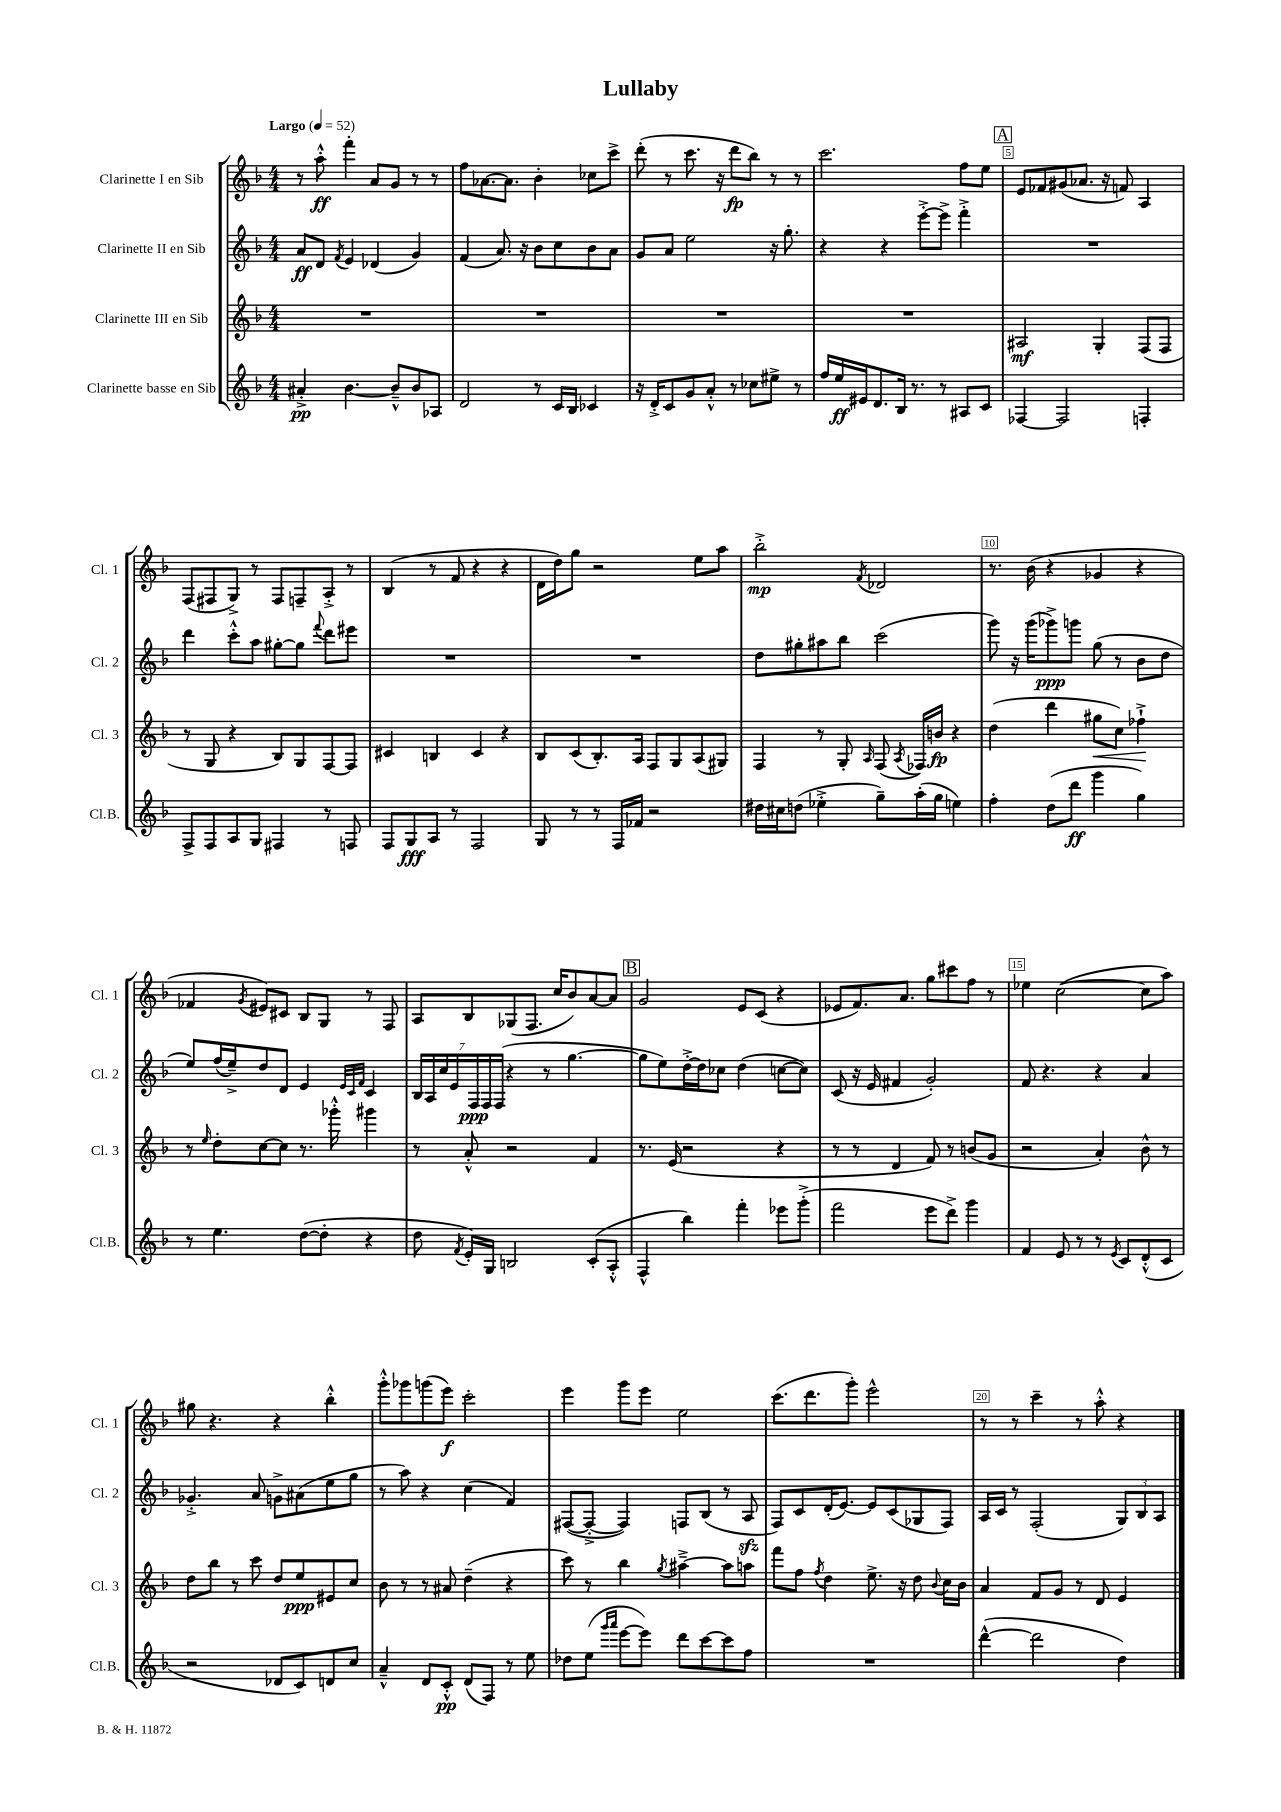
\header { title = "Lullaby" }
<<
\new StaffGroup <<
\new Staff = "s0" \with { instrumentName = "Clarinette I en Sib" shortInstrumentName = "Cl. 1" } {
    \clef treble \key f \major \numericTimeSignature \time 4/4 \tempo "Largo" 4 = 52
    \autoBeamOff r8 a''8-.-^\ff f'''4-. a'8[ g'8] r8 r8 |
    f''8[ aes'8.~ aes'8.] bes'4-. ces''8[ c'''8]-> |
    d'''8-.( r8 c'''8. r16 d'''8[\fp bes''8]) r8 r8 |
    c'''2. f''8[ e''8] |
    \mark \markup { \box "A" } e'8[ fes'8 gis'8( aes'8.] r16 f'8) a4 |
    f8[( fis8 g8]->) r8 fis8[ f8-- a8]-.-> r8 |
    bes4( r8 f'8 r4 r4 |
    d'16[ d''16) g''8] r2 e''8[ a''8] |
    bes''2-.->\mp \acciaccatura { f'8 } des'2 |
    r8. bes'16( r4 ges'4 r4 |
    fes'4 \acciaccatura { g'8 } eis'8[) cis'8] bes8[ g8] r8 f8 |
    a8[ bes8 ges8( f8.] c''16[ bes'8) a'8~ a'8] |
    \mark \markup { \box "B" } g'2 e'8[ c'8]( r4 |
    ees'8[ f'8.) a'8.] g''8[ cis'''8 f''8] r8 |
    ees''4 c''2~( c''8[ a''8]) |
    gis''8 r4. r4 bes''4-.-^ |
    g'''8[-.-^ ges'''8 g'''8( e'''8]\f) c'''2-. |
    e'''4 g'''8[ e'''8] e''2 |
    c'''8.[( d'''8. g'''8]-.) e'''2-^ |
    r8 r8 c'''4-- r8 a''8-.-^ r4 \bar "|." |
}
\new Staff = "s1" \with { instrumentName = "Clarinette II en Sib" shortInstrumentName = "Cl. 2" } {
    \clef treble \key f \major \numericTimeSignature \time 4/4
    \autoBeamOff a'8[\ff d'8] \acciaccatura { f'8 } e'4 des'4( g'4) |
    f'4( a'8.) r16 bes'8[ c''8 bes'8 a'8] |
    g'8[ a'8] e''2 r16 g''8.-. |
    r4 r4 e'''8[~-.-> e'''8]-> f'''4-.-> |
    \mark \markup { \box "A" } R1 |
    d'''4 c'''8[-.-^ a''8] gis''8[~-. gis''8] \appoggiatura { f'''8 } d'''8[ eis'''8] |
    R1 |
    R1 |
    d''8[ gis''8-. ais''8 bes''8] c'''2( |
    g'''8) r16 g'''16[( ges'''8->\ppp) g'''8] g''8( r8 bes'8[ d''8] |
    e''8[) f''16( e''16--->) d''8 d'8] e'4 \grace { e'32[ c'32 f'32] } c'4 |
    \tuplet 7/4 { bes16[ a16 c''16 e'16 f16\ppp f16 f16]( } r4 r8 g''4.~ |
    \mark \markup { \box "B" } g''8[ e''8) d''16~-.-> d''16 ces''8] d''4( c''8[~ c''8]) |
    c'8( r16 e'16 fis'4 g'2-.) |
    f'8 r4. r4 a'4 |
    ges'4.-.-> a'8 g'8[-> ais'8( e''8 g''8] |
    r8 a''8) r4 c''4( f'4) |
    fis8[~( fis8]~-.-> fis4) f8[ bes8]( r8 a8\sfz |
    f8[) c'8 d'16-.( e'8.]~) e'8[ c'8( ges8 f8]) |
    a16[ c'16] r8 f2-.( \tuplet 3/2 { g8[) bes8 a8] } \bar "|." |
}
\new Staff = "s2" \with { instrumentName = "Clarinette III en Sib" shortInstrumentName = "Cl. 3" } {
    \clef treble \key f \major \numericTimeSignature \time 4/4
    \autoBeamOff R1 |
    R1 |
    R1 |
    R1 |
    \mark \markup { \box "A" } ais2\mf g4-. f8[( f8] |
    r8 g8 r4 bes8[) g8 f8~ f8] |
    cis'4 b4 cis'4 r4 |
    bes8[ c'8( bes8.-.) a16] f8[ g8 a8( gis8]) |
    f4 r8 g8-. \grace { a16 } f8( \acciaccatura { a8 } fes16[) b'16]\fp r4 |
    d''4( d'''4 gis''8[\< c''8]) fes''4-!->\! |
    r8 \grace { e''16 } d''8[-. c''8~ c''8] r8. ges'''16-.-^ gis'''4 |
    r8 a'8-.-^ r2 f'4 |
    \mark \markup { \box "B" } r8. e'16( r2 r4 |
    r8 r8 d'4 f'8) r8 b'8[( g'8] |
    r2 a'4-.) bes'8-^ r8 |
    d''8[ bes''8] r8 c'''8 d''8[ e''8\ppp eis'8 c''8] |
    bes'8 r8 r8 ais'8 d''4--( r4 |
    c'''8) r8 bes''4 \acciaccatura { g''8 } ais''4~---> ais''8[ a''8] |
    f'''8[ f''8] \acciaccatura { f''8 } d''4 e''8.-> r16 d''8 \appoggiatura { bes'8 } c''16[ bes'16] |
    a'4 f'8[ g'8] r8 d'8 e'4 \bar "|." |
}
\new Staff = "s3" \with { instrumentName = "Clarinette basse en Sib" shortInstrumentName = "Cl.B." } {
    \clef treble \key f \major \numericTimeSignature \time 4/4
    \autoBeamOff ais'4-.->\pp bes'4.~ bes'8[---^ bes'8 aes8] |
    d'2 r8 c'16[ bes16] ces'4 |
    r16 d'16[-.-> c'8 g'8 a'8]-.-^ r8 ces''8[ eis''8]-> r8 |
    f''16[ e''16\ff eis'16 d'8. bes16] r8. r8 ais8[ c'8] |
    \mark \markup { \box "A" } fes4~ fes2 f4-. |
    f8[-> f8 a8 g8] fis4 r8 f8 |
    f8[ g8\fff a8] r8 f2 |
    g8 r8 r8 f16[ fes'16] r2 |
    dis''16[ cis''16 d''8]( ees''4-.-> g''8[--) a''16-.( g''16] e''4) |
    f''4-. d''8[( d'''8]\ff g'''4 g''4) |
    r8 e''4. d''8[~( d''8]-. r4 |
    d''8 \acciaccatura { f'8 } e'16[-.) g16] b2 c'8[-.( a8]-.-^ |
    \mark \markup { \box "B" } f4-^ bes''4) f'''4-. ees'''8[ g'''8]-.->( |
    f'''2 e'''8[ d'''8]->) g'''4 |
    f'4 e'8 r8 r8 \acciaccatura { e'8 } c'8[ d'8-.-^( c'8] |
    r2 des'8[ c'8) d'8 c''8] |
    a'4---^ d'8[ c'8]-.-^\pp d'8[( f8]) r8 e''8 |
    des''8[ e''8]( \grace { g'''16[ a'''16] } e'''8[~ e'''8]) d'''8[ c'''8~ c'''8 f''8] |
    R1 |
    d'''4~-^( d'''2 d''4) \bar "|." |
}
>>
>>
\layout { \context { \Score \override BarNumber.break-visibility = ##(#f #t #t) barNumberVisibility = #(every-nth-bar-number-visible 5) \override BarNumber.stencil = #(make-stencil-boxer 0.1 0.3 ly:text-interface::print) } }
